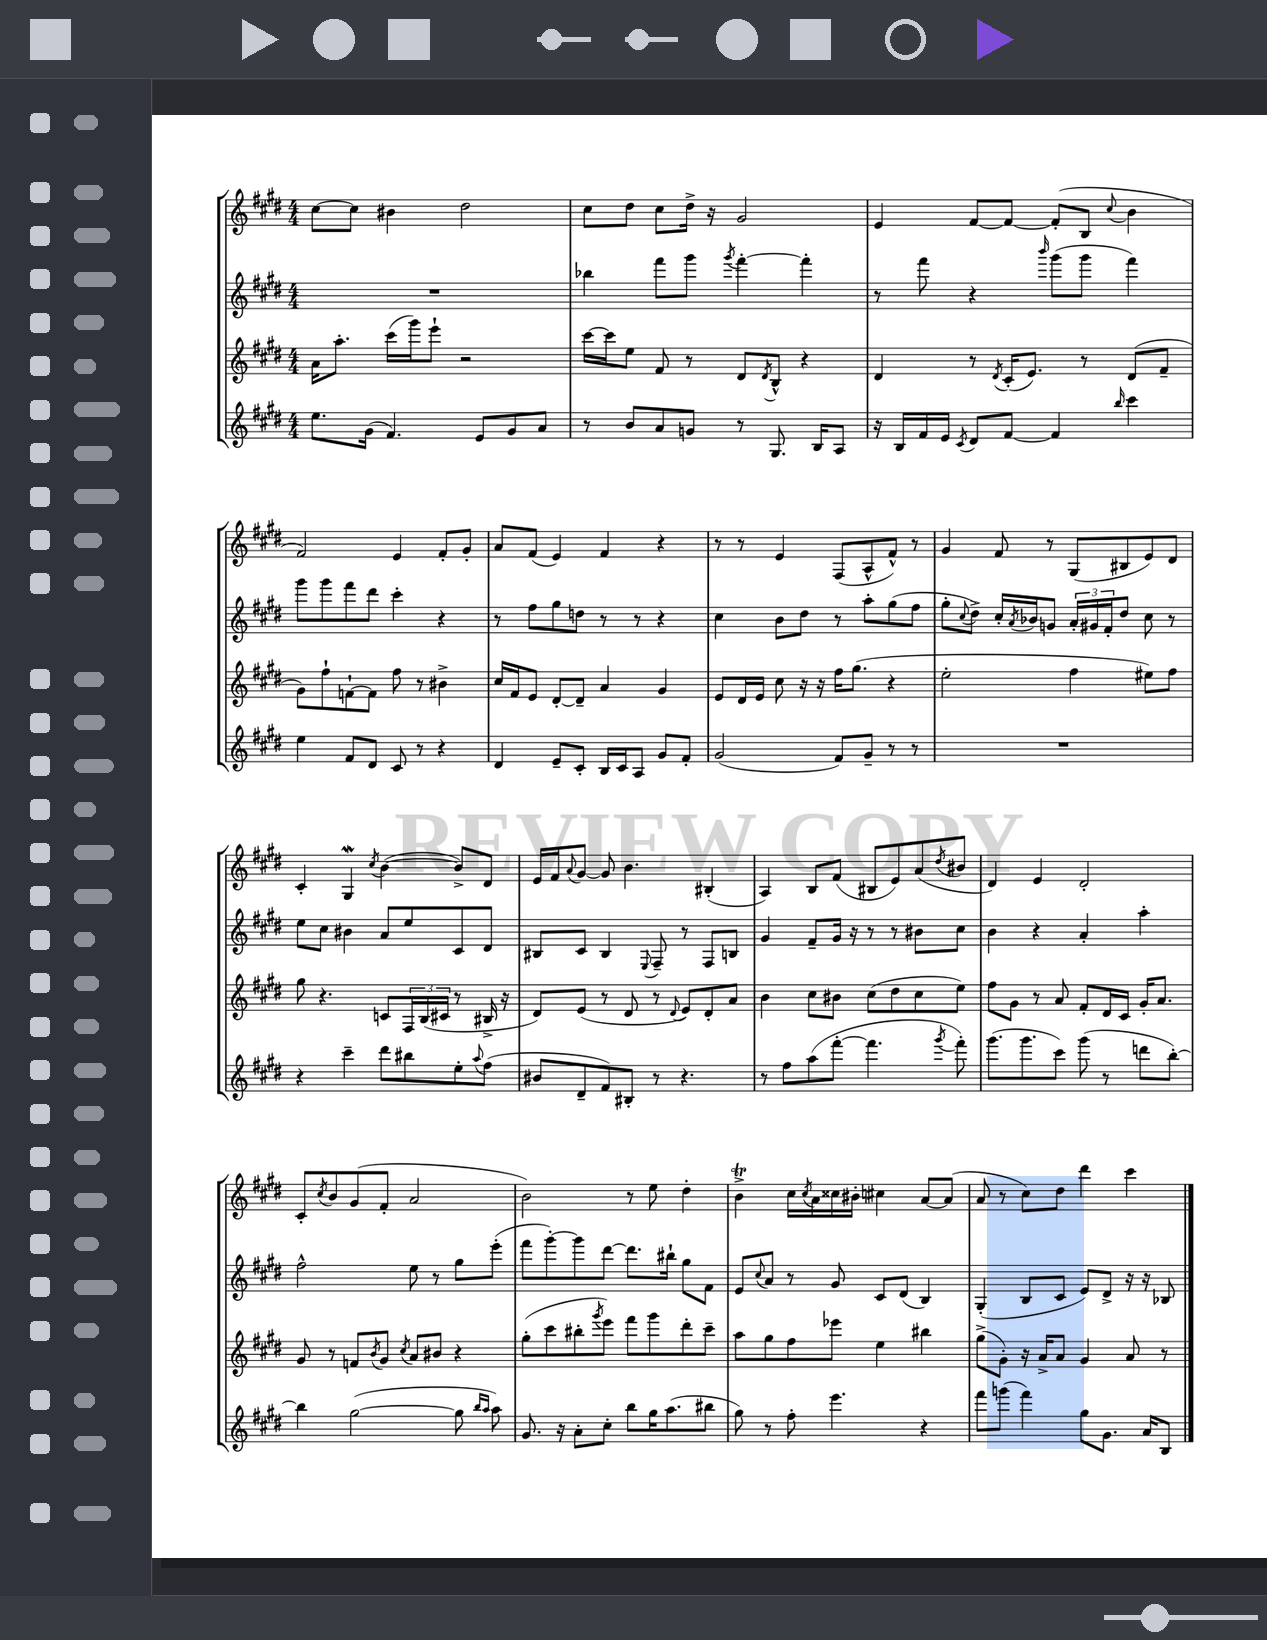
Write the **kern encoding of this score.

**kern	**kern	**kern	**kern
*part4	*part3	*part2	*part1
*staff4	*staff3	*staff2	*staff1
*clefG2	*clefG2	*clefG2	*clefG2
*k[f#c#g#d#]	*k[f#c#g#d#]	*k[f#c#g#d#]	*k[f#c#g#d#]
*M4/4	*M4/4	*M4/4	*M4/4
=2	=2	=2	=2
8.ee\L	16a\KL	1r	[8cc#\L
.	8.aa'\J	.	.
.	.	.	8cc#\J]
(16g#\Jk	.	.	.
4.f#/)	(16ccc#\LL	.	4b#X\
.	16ggg#\J)	.	.
.	8eee`\J	.	.
.	2r	.	2dd#\
8e/L	.	.	.
8g#/	.	.	.
8a/J	.	.	.
=3	=3	=3	=3
8r	[16ccc#\LL	4bb-X\	8cc#\L
.	16ccc#\J]	.	.
8b/L	8ee\J	.	8dd#\J
8a/	8f#/	8fff#\L	8cc#\L
8gn/J	8r	8ggg#\J	16dd#^\Jk
.	.	.	16r
.	.	8qggg#/	.
8r	8d#/L	[4fff#'\	2g#/
.	8qd#/	.	.
8.G#/	8B^^/J	.	.
.	4r	4fff#'\]	.
16B/KL	.	.	.
8A/J	.	.	.
=4	=4	=4	=4
16r	4d#/	8r	4e/
16B/LL	.	.	.
16f#/	.	8fff#\	.
16e/JJ	.	.	.
8qc#/	.	.	.
8d#/L	8r	4r	[8f#/L
.	8qd#/	.	.
[8f#/J	(16c#'/KL	.	8f#/J_
.	8.e/J)	.	.
.	.	16qqbbb/	.
4f#/]	.	(8ggg#\L	(8f#'/L]
.	8r	8ggg#\J	8B/J
16qqbb/	.	.	8qqcc#/
4ccc#\	(8d#/L	4fff#\)	4b\
.	8f#~/J	.	.
!!LO:LB:g=z
=5	=5	=5	=5
4ee\	8g#\L)	8ggg#\L	2f#/)
.	8ff#`\	8ggg#\	.
8f#/L	[8fn`\	8fff#\	.
8d#/J	8f\J]	8ddd#\J	.
8c#/	8ff#\	4ccc#'\	4e/
8r	8r	.	.
4r	4b#X^\	4r	8f#'/L
.	.	.	8g#'/J
=6	=6	=6	=6
4d#/	16cc#/LL	8r	8a/L
.	16f#/J	.	.
.	8e/J	8ff#\L	(8f#/J
8e~/L	[8d#'/L	8gg#\	4e/)
8c#'/J	8d#~/J]	8ddn\J	.
16B/LL	4a/	8r	4f#/
16c#/J	.	.	.
8A/J	.	8r	.
8g#/L	4g#/	4r	4r
8f#'/J	.	.	.
=7	=7	=7	=7
(2g#/	8e/L	4cc#\	8r
.	16d#/L	.	8r
.	16e/JJ	.	.
.	8cc#\	8b\L	4e/
.	16r	8dd#\J	.
.	16r	.	.
8f#/L)	16ff#\KL	8r	(8F#/L
.	(8.gg#\J	.	.
8g#~/J	.	8aa'\L	8A^^/
8r	4r	(8gg#\	8f#^^/J)
8r	.	8ff#\J	8r
=8	=8	=8	=8
1r	2ee'\	8gg#'\L	4g#/
.	.	8qqcc#/	.
.	.	8dd#^\J)	.
.	.	16cc#'/LL	8f#/
.	.	8qa/	.
.	.	16b-X/J	.
.	.	8gn/J	8r
.	4ff#\	24a'/LL	(8G#/L
.	.	24g#X/	.
.	.	24f#'/J	.
.	.	8dd#/J	8B#X/
.	8ee#X\L)	8cc#\	8e/)
.	8ff#\J	8r	8d#/J
!!LO:LB:g=z
=9	=9	=9	=9
4r	8gg#\	8ee\L	4c#'/
.	4.r	8cc#\J	.
4ccc#~\	.	4b#X\	4G#W/
.	.	.	8qcc#/
8ddd#\L	8cn/L	8a/L	([4b\
8bb#X\	24F#/L	8ee/	.
.	(24B/	.	.
.	24c#X/JJ	.	.
8ee'\	8r	8c#/	8b^/L])
8qqaa/	.	.	.
(8ff#\J	16B#X^/	8d#/J	8d#/J
.	16r	.	.
=10	=10	=10	=10
8b#X/L	8d#/L)	8B#X/L	16e/LL
.	.	.	16f#/J
.	.	.	8qqa/
8d#~/	(8e/J	8c#/J	[8g#/J
8f#/)	8r	4B#/	8g#/]
8B#X'/J	8d#/	.	4.b\
.	.	8qqE/	.
8r	8r	8F#~/	.
.	8qqd#/	.	.
4.r	8e/L)	8r	.
.	8d#'/	8F#/L	(4B#X'/
.	8a/J	8Bn/J	.
=11	=11	=11	=11
8r	4b\	4g#/	4A/)
8ff#\L	.	.	.
(8aa\	8cc#\L	8f#~/L	8B/L
[8fff#'\J	8b#X\J	16g#/Jk	(8f#/J
.	.	16r	.
4.fff#\]	(8cc#\L	8r	8B#X/L
.	8dd#\	8r	8e/)
.	8cc#\	8b#X\L	(8a/
8qggg#/	.	.	8qdd#/
8fff#'\)	8ee\J)	8cc#\J	8b#X/J
=12	=12	=12	=12
(8.ggg#\L	8ff#\L	4b\	4d#/)
.	8g#\J	.	.
8.ggg#\	.	.	.
.	8r	4r	4e/
8ccc#\J)	8a/	.	.
(8ggg#\	8f#'/L	4a'/	2d#'/
8r	16d#/L	.	.
.	16c#/JJ	.	.
8dddn\L	16g#'/KL	4aa'\	.
.	8.a/J	.	.
[8bb'\J)	.	.	.
!!LO:LB:g=z
=13	=13	=13	=13
4bb\]	8g#/	2ff#^^\	8c#'/L
.	.	.	8qcc#/
.	8r	.	8b/
([2gg#\	8fn/L	.	(8g#/
.	8qb/	.	.
.	8g#/J	.	8f#'/J
.	8qcc#/	.	.
.	8a/L	8ee\	2a/
.	8b#X/J	8r	.
8gg#\]	4r	8gg#\L	.
16qqbb/LL	.	.	.
16qqaa/JJ	.	.	.
8aa\)	.	(8eee'\J	.
=14	=14	=14	=14
8.g#/	(8gg#'\L	8fff#\L	2b\)
.	8ccc#\	[8ggg#'\)	.
16r	.	.	.
8a'\L	8bb#X'\	8ggg#\]	.
.	8qggg#/	.	.
8cc#'\J	8eee\J)	[8ddd#\J	.
8bb\L	8fff#\L	8.ddd#\L]	8r
16gg#\K	8ggg#\	.	8ee\
(8.aa\	.	16bb#X`\Jk	.
.	8ddd#'\	8gg#\L	4dd#'\
8bb#X\J	8ccc#~\J	8f#\J	.
=15	=15	=15	=15
8gg#\)	8aa\L	8e/L	4bT^\
.	.	8qqcc#/	.
8r	8gg#\	8a/J	.
8ff#'\	8ff#\	8r	16cc#\LL
.	.	.	8qcc#/
.	.	.	16a\
4.eee\	8eee-X\J	8g#/	16cc##X\
.	.	.	16b#X'\JJ
.	4ee\	8c#/L	4cc#X\
.	.	(8d#/J	.
4r	4bb#X\	4B/)	[8a/L
.	.	.	(8a/J]
=16	=16	=16	=16
8fff#\L	(8gg#^\L	(4G#'/	8a/
(8gggn\J	8g#'\J)	.	8r
4fff#\)	16r	8B/L	8cc#\L)
.	16a^/KL	.	.
.	8a/J	8c#/J	8dd#\J
8gg#\L	4g#/	8e/L)	4ddd#\
8.g#\J	.	8d#^/J	.
.	8a/	16r	4ccc#\
16a/KL	.	16r	.
8B/J	8r	8B-X/	.
==	==	==	==
*-	*-	*-	*-
